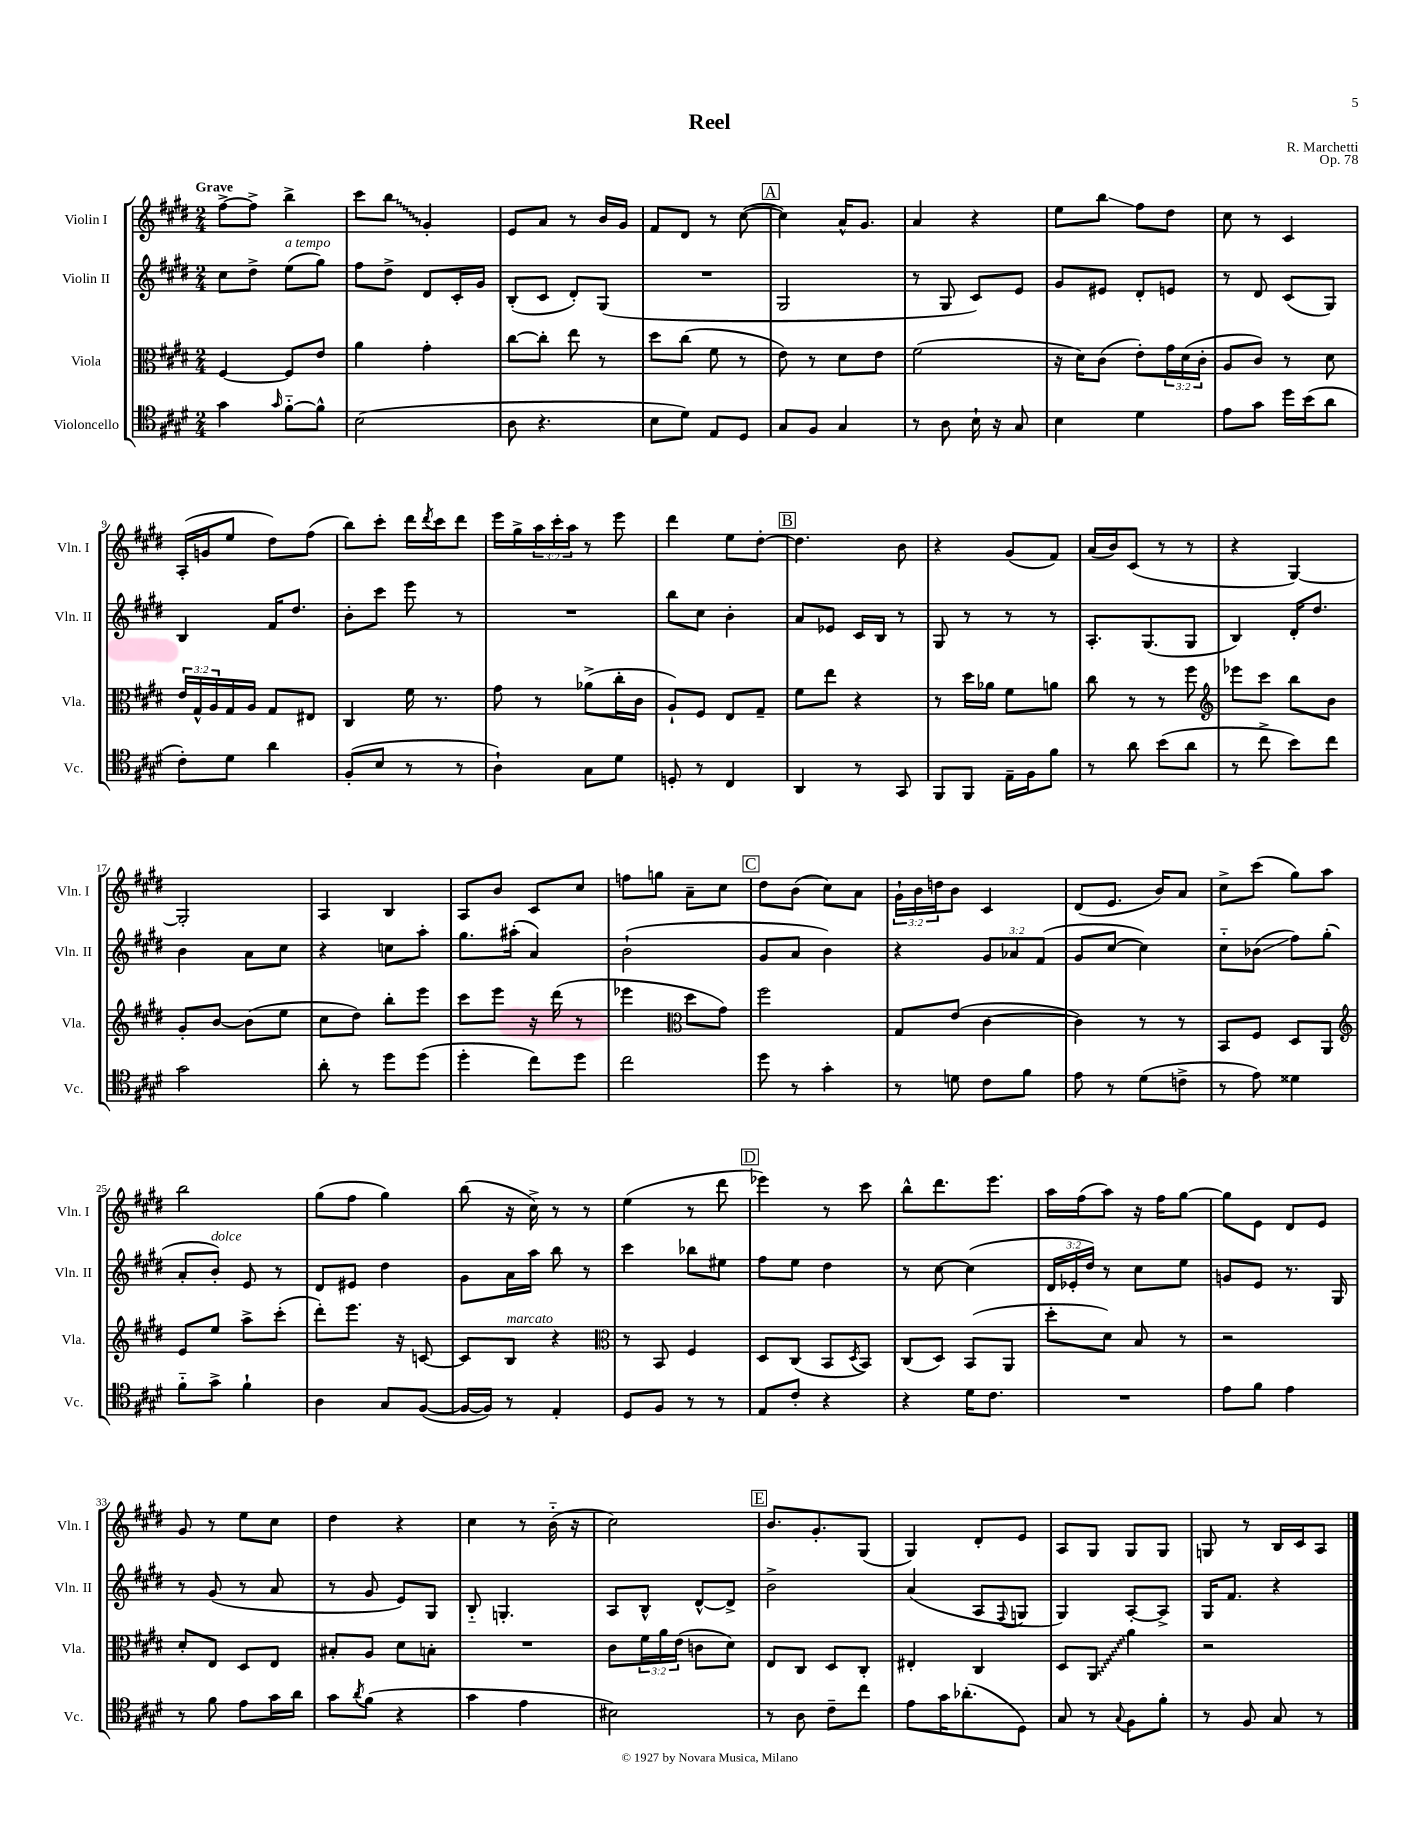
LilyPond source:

\header { title = "Reel" composer = "R. Marchetti" opus = "Op. 78" }
<<
\new StaffGroup <<
\new Staff = "s0" \with { instrumentName = "Violin I" shortInstrumentName = "Vln. I" } {
    \clef treble \key e \major \numericTimeSignature \time 2/4 \override Staff.TupletNumber.text = #tuplet-number::calc-fraction-text \tempo "Grave"
    fis''8~-> fis''8-> b''4-> |
    cis'''8 \once \override Glissando.style = #'zigzag b''8\glissando gis'4-. |
    e'8 a'8 r8 b'16 gis'16 |
    fis'8 dis'8 r8 cis''8~( |
    \mark \markup { \box "A" } cis''4) a'16-^ gis'8. |
    a'4 r4 |
    e''8 b''8\glissando fis''8 dis''8 |
    cis''8 r8 cis'4 |
    a16-.( g'16 e''8 dis''8) fis''8( |
    b''8) cis'''8-. dis'''16 \acciaccatura { dis'''8 } cis'''16 dis'''8 |
    e'''16 gis''16-> \tuplet 3/2 { a''16 cis'''16-. a''16 } r8 e'''8 |
    dis'''4 e''8 dis''8~-. |
    \mark \markup { \box "B" } dis''4. b'8 |
    r4 gis'8( fis'8) |
    a'16( b'16) cis'8( r8 r8 |
    r4 gis4~) |
    gis2-. |
    a4 b4 |
    a8 b'8 cis'8 cis''8 |
    f''8 g''8 a'8-- cis''8 |
    \mark \markup { \box "C" } dis''8 b'8( cis''8) a'8 |
    \tuplet 3/2 { gis'16-! b'16 d''16 } b'8 cis'4 |
    dis'8( e'8. b'16) a'8 |
    cis''8-> cis'''8( gis''8) a''8 |
    b''2 |
    gis''8( fis''8 gis''4) |
    b''8( r16 cis''16->) r8 r8 |
    e''4( r8 dis'''8 |
    \mark \markup { \box "D" } ees'''4) r8 cis'''8 |
    b''8-^ dis'''8. e'''8. |
    a''16 fis''16( a''8) r16 fis''16 gis''8~ |
    gis''8 e'8 dis'8 e'8 |
    gis'8 r8 e''8 cis''8 |
    dis''4 r4 |
    cis''4 r8 b'16-_( r16 |
    cis''2) |
    \mark \markup { \box "E" } b'8. gis'8.-. gis8( |
    gis4) dis'8-. e'8 |
    a8 gis8 gis8 gis8 |
    g8 r8 b16 cis'16 a8 \bar "|." |
}
\new Staff = "s1" \with { instrumentName = "Violin II" shortInstrumentName = "Vln. II" } {
    \clef treble \key e \major \numericTimeSignature \time 2/4 \override Staff.TupletNumber.text = #tuplet-number::calc-fraction-text
    cis''8 dis''8-> e''8^\markup { \italic "a tempo" }( gis''8) |
    fis''8 dis''8-> dis'8 cis'16-. gis'16 |
    b8-.( cis'8 dis'8-.) gis8( |
    R2 |
    \mark \markup { \box "A" } gis2 |
    r8 gis8 cis'8) e'8 |
    gis'8 eis'8 dis'8-. e'8 |
    r8 dis'8 cis'8( gis8) |
    b4 fis'16 dis''8. |
    b'8-. cis'''8 e'''8 r8 |
    R2 |
    b''8 cis''8 b'4-. |
    \mark \markup { \box "B" } a'8 ees'8 cis'16 b16 r8 |
    gis8 r8 r8 r8 |
    a8.-. gis8.( gis8 |
    b4) dis'16-. dis''8. |
    b'4 a'8 cis''8 |
    r4 c''8 a''8-. |
    gis''8. ais''16-.( a'4) |
    b'2-!( |
    \mark \markup { \box "C" } gis'8 a'8 b'4) |
    r4 \tuplet 3/2 { gis'8 aes'8 fis'8( } |
    gis'8 cis''8~ cis''4) |
    cis''8-_ bes'8\glissando( fis''8) gis''8-.( |
    a'8-. b'8-.^\markup { \italic "dolce" }) e'8 r8 |
    dis'8 eis'8 dis''4 |
    gis'8 a'16 a''16 b''8 r8 |
    cis'''4 bes''8 eis''8 |
    \mark \markup { \box "D" } fis''8 e''8 dis''4 |
    r8 cis''8~ cis''4( |
    \tuplet 3/2 { dis'16 ees'16-. dis''16) } r8 cis''8 e''8 |
    g'8 e'8 r8. gis16 |
    r8 gis'8( r8 a'8 |
    r8 gis'8 e'8) gis8 |
    b8-_ g4.-. |
    a8 b8-^ dis'8~-^ dis'8-> |
    \mark \markup { \box "E" } b'2-> |
    a'4( a8 \appoggiatura { fis8 } g8 |
    gis4) a8~-. a8-> |
    gis16 fis'8. r4 \bar "|." |
}
\new Staff = "s2" \with { instrumentName = "Viola" shortInstrumentName = "Vla." } {
    \clef alto \key e \major \numericTimeSignature \time 2/4 \override Staff.TupletNumber.text = #tuplet-number::calc-fraction-text
    fis4~ fis8 e'8 |
    a'4 gis'4-. |
    cis''8~ cis''8-. e''8 r8 |
    dis''8 cis''8( fis'8 r8 |
    \mark \markup { \box "A" } e'8) r8 dis'8 e'8 |
    fis'2( |
    r16 dis'16) cis'8( e'8-.) \tuplet 3/2 { gis'16 dis'16( cis'16-. } |
    a8 cis'8) r8 dis'8 |
    \tuplet 3/2 { e'16 gis16-^ a16 } gis16 a16 gis8 eis8 |
    cis4 fis'16 r8. |
    gis'8 r8 aes'8->( cis''16-. cis'16 |
    a8-!) fis8 e8 gis8-- |
    \mark \markup { \box "B" } fis'8 e''8 r4 |
    r8 dis''16 aes'16 fis'8 a'8 |
    cis''8 r8 r8 fis''8 |
    \clef treble ees'''8 cis'''8 b''8 b'8 |
    gis'8-. b'8~ b'8( e''8 |
    cis''8 dis''8) b''8-. e'''8 |
    cis'''8 e'''8 r16 dis'''16( r8 |
    ees'''4 \clef alto dis''8 gis'8) |
    \mark \markup { \box "C" } fis''2 |
    gis8 e'8( cis'4~ |
    cis'4) r8 r8 |
    b,8 fis8 dis8 a,8 |
    \clef treble e'8 e''8 a''8-> cis'''8-.( |
    dis'''8-.) e'''8. r16 c'8~ |
    c'8 b8^\markup { \italic "marcato" } r4 |
    \clef alto r8 b,8 fis4 |
    \mark \markup { \box "D" } dis8 cis8( b,8 \acciaccatura { dis8 } b,8) |
    cis8( dis8) b,8( a,8 |
    dis''8-. dis'8) b8 r8 |
    r2 |
    dis'8-. e8 dis8 e8 |
    bis8-. a8 dis'8 b8-. |
    R2 |
    cis'8 \tuplet 3/2 { fis'16 a'16 e'16( } c'8 dis'8) |
    \mark \markup { \box "E" } e8 cis8 dis8 cis8-. |
    eis4-. cis4 |
    dis8 \once \override Glissando.style = #'zigzag a,8\glissando a'4 |
    r2 \bar "|." |
}
\new Staff = "s3" \with { instrumentName = "Violoncello" shortInstrumentName = "Vc." } {
    \clef tenor \key e \major \numericTimeSignature \time 2/4
    gis'4 \grace { gis'16 } fis'8~-_ fis'8-^ |
    b2( |
    a8 r4. |
    b8 dis'8) e8 dis8 |
    \mark \markup { \box "A" } gis8 fis8 gis4 |
    r8 a8 b16-! r16 gis8 |
    b4 dis'4 |
    e'8 gis'8 dis''16 b'16( a'8 |
    cis'8-.) dis'8 a'4 |
    fis8-.( b8 r8 r8 |
    a4-!) gis8 dis'8 |
    d8-. r8 cis4 |
    \mark \markup { \box "B" } a,4 r8 gis,8 |
    fis,8 fis,8 e16-- fis16 fis'8 |
    r8 a'8 b'8( a'8 |
    r8 cis''8-> b'8) cis''8 |
    gis'2 |
    a'8-. r8 dis''8 dis''8( |
    dis''4-. cis''8) dis''8 |
    cis''2 |
    \mark \markup { \box "C" } dis''8 r8 gis'4-. |
    r8 d'8 cis'8 fis'8 |
    e'8 r8 dis'8( c'8-> |
    r8 e'8) disis'4 |
    fis'8-_ gis'8-> fis'4-! |
    a4 gis8 fis8~( |
    fis16~ fis16) r8 e4-. |
    dis8 fis8 r8 r8 |
    \mark \markup { \box "D" } e8 cis'8-. r4 |
    r4 dis'16 cis'8. |
    R2 |
    e'8 fis'8 e'4 |
    r8 fis'8 e'8 gis'16 a'16 |
    gis'8 \acciaccatura { a'8 } fis'8( r4 |
    gis'4 e'4 |
    bis2) |
    \mark \markup { \box "E" } r8 a8 cis'8-- cis''8 |
    e'8 gis'16 aes'8.-.( dis8) |
    gis8 r8 \appoggiatura { gis8 } fis8 fis'8-. |
    r8 fis8 gis8 r8 \bar "|." |
}
>>
>>
